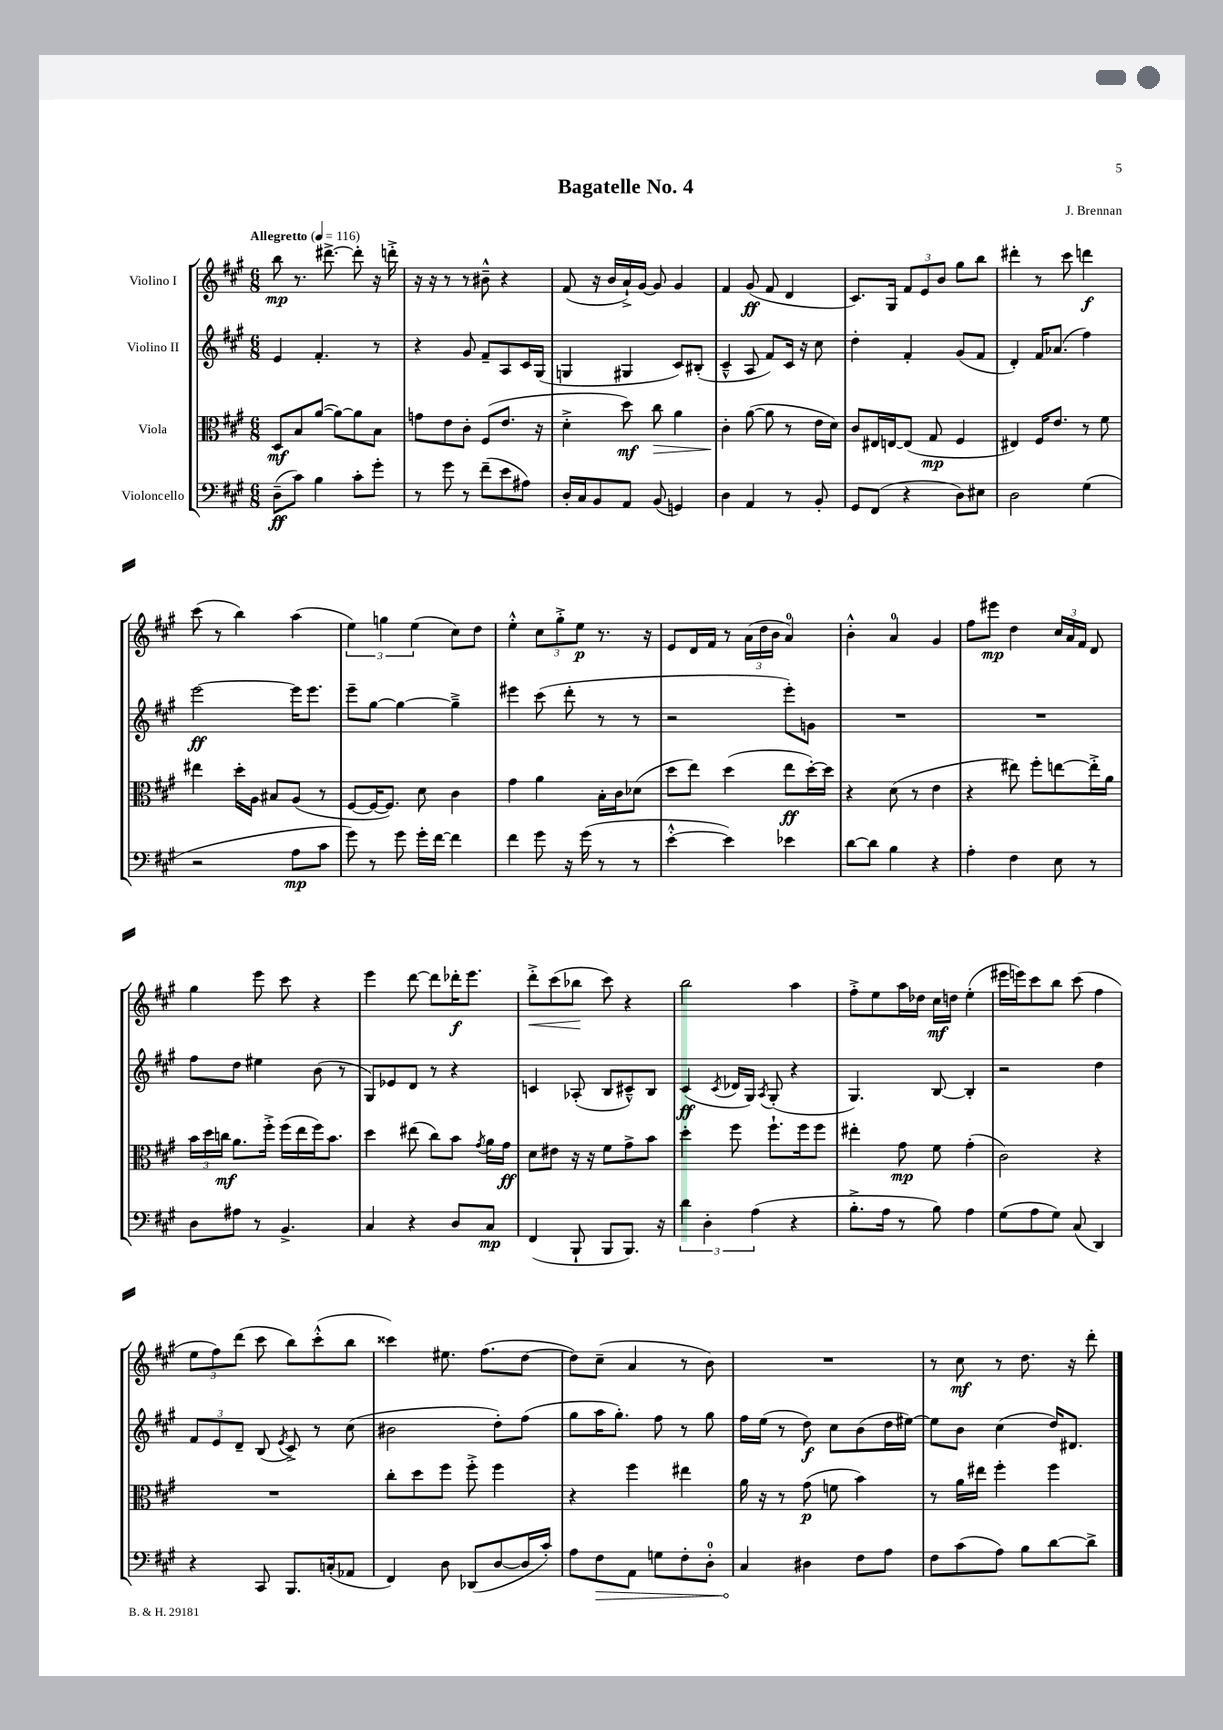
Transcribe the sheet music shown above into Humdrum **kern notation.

**kern	**kern	**kern	**kern
*staff4	*staff3	*staff2	*staff1
*clefF4	*clefC3	*clefG2	*clefG2
*k[f#c#g#]	*k[f#c#g#]	*k[f#c#g#]	*k[f#c#g#]
*M6/8	*M6/8	*M6/8	*M6/8
*MM116	*MM116	*MM116	*MM116
(8D~	8D	4e	8bb
8c#)	8B	.	8.r
4B	([8a	4.f#'	.
.	.	.	[8.ddd#^
.	8a_)	.	.
8c#'	8a]	.	8ddd#']
8g#'	8B	8r	16r
.	.	.	16ddd'^
=	=	=	=
8r	8g	4r	16r
.	.	.	16r
8g#	8e	.	8r
8r	8c#'	8g#	8r
(8f#~	(8F#	8f#~	8b#~^^
8e	8.e	8A	4r
8A#)	.	16c#	.
.	16r	(16G#	.
=	=	=	=
16D'	4d'^	4G	(8f#
16C#	.	.	.
8BB	.	.	16r
.	.	.	16b
8AA	8dd)	4G#	16a`^)
.	.	.	[16g#
(8BB	8cc#	.	8g#]
4GG)	4a	8c#)	4g#
.	.	(8B#'	.
=	=	=	=
4D	4c#'	4c#~^^	4f#
4AA	([8a	8A	(8g#
.	8a]	8f#)	8f#
8r	8r	16c#	4d
.	.	16r	.
8BB'	16e	8cc#	.
.	16d)	.	.
=	=	=	=
8GG#	8c#	4dd'	8.c#)
(8FF#	16E#	.	.
.	[16E	.	16G#
4r	(8E]	4f#'	12f#
.	.	.	12e
.	8G#	.	.
.	.	.	12b
8D)	4F#	(8g#	8gg#
8E#	.	8f#	8bb
=	=	=	=
2D	4E#)	4d')	4ddd#'
.	16F#	16f#	8r
.	8.e	(8.a-	.
.	.	.	8ccc#
(4G#	8r	4ff#)	4ddd
.	8f#	.	.
=	=	=	=
2r	4ee#	[2eee	(8ccc#
.	.	.	8r
.	16dd'	.	4bb)
.	16A	.	.
.	8B#	.	.
8A	(8A	16eee]	(4aa
.	.	8.eee	.
8c#	8r	.	.
=	=	=	=
8g#)	[8F#	8eee~	6ee)
8r	16F#_	[8gg#	.
.	.	.	6gg
.	8.F#])	.	.
8g#	.	4gg#_	.
.	.	.	(6ee
16g#'	8d	.	.
[16f#	.	.	.
4f#]	4c#	4gg#~^]	8cc#)
.	.	.	8dd
=	=	=	=
4f#	4g#	4eee#	4ee'^^
8g#	4a	(8ccc#	12cc#
.	.	.	12gg#'^
16r	.	8ddd'	.
.	.	.	12ee
(16g#	.	.	.
8r	16B'	8r	8.r
.	16c#	.	.
8r	(8d-	8r	.
.	.	.	16r
=	=	=	=
[4e'^^	8dd	2r	8e
.	8ee)	.	16d
.	.	.	16f#
4e])	(4dd	.	8r
.	.	.	(24a
.	.	.	24dd
.	.	.	24b
4e-	8ee	8eee')	4a)
.	[16dd')	8g	.
.	16dd]	.	.
=	=	=	=
[8d	4r	2.r	4b'^^
8d]	.	.	.
4B	(8d	.	4a
.	8r	.	.
4r	4e	.	4g#
=	=	=	=
4A'	4r	2.r	8ff#
.	.	.	8eee#
4F#	8ee#)	.	4dd
.	8ff#'	.	.
8E	[8ee	.	24cc#
.	.	.	24a
.	.	.	24f#
8r	16ee'^]	.	8d
.	16a	.	.
=	=	=	=
8D	24b	8ff#	4gg#
.	24dd	.	.
.	24cc	.	.
8A#	8.a	8dd	.
8r	.	4ee#	8eee
.	16ff#'^	.	.
4.BB^	(16ff#	.	8ccc#
.	16ee	.	.
.	16ff#)	(8b	4r
.	8.b	.	.
.	.	8r	.
=	=	=	=
4C#	4dd	8G#)	4eee
.	.	8e-	.
4r	(8ee#	8d	[8ddd
.	8cc#)	8r	8ddd]
8D	8b	4r	16ddd-'
.	.	.	8.eee
.	8qg#	.	.
8C#	16a	.	.
.	16g#	.	.
=	=	=	=
(4FF#	8d	4c	8ddd'^
.	8e#	.	(8ccc#
8BBB`	16r	(8A-'	8bb-
.	16r	.	.
8BBB	8f#	8B	8ccc#)
8.BBB)	8g#^	8c#~^^)	4r
.	8b	8B	.
16r	.	.	.
=	=	=	=
6d	4dd'	(4c#	2bb
6D'	.	.	.
.	.	8qc#	.
.	8ff#	16d-	.
.	.	16G#)	.
(6A	.	.	.
.	.	8qA	.
.	8.ff#`	(8G#'	.
4r	.	4r	4aa
.	16ff#	.	.
.	8ff#	.	.
=	=	=	=
8.B'^	4ee#'	4.G#)	8ff#'^
.	.	.	8ee
16A	.	.	.
8r	8g#	.	16aa
.	.	.	16dd-
8B)	8f#	[8B	16cc#
.	.	.	16dd
4A	(4g#'	4B']	(4ee'
=	=	=	=
(8G#	2c#)	2r	16eee#
.	.	.	16eee)
8A	.	.	8ccc#
8G#)	.	.	8bb
(8C#	.	.	(8ccc#
4DD)	4r	4dd	4ff#
=	=	=	=
4r	2.r	12f#	12ee
.	.	12e	12ff#)
.	.	12d~	(12ddd
8CC#	.	(8B	8ccc#
.	.	8qe	.
8.BBB	.	8c#^)	8bb)
.	.	8r	(8ccc#'^^
(16C'	.	.	.
8AA-	.	(8cc#	8bb
=	=	=	=
4FF#)	8cc#'	2b#	4ccc##)
.	8dd	.	.
8D	8ff#	.	8.ee#
(8DD-	8ff#'^	.	.
.	.	.	(8.ff#
[8D	4ff#	8dd')	.
16D]	.	(8ff#	[8dd
16c#')	.	.	.
=	=	=	=
8A	4r	8gg#	8dd])
8F#	.	16aa	(8cc#~
.	.	8.gg#')	.
8AA	4ff#	.	4a
8G	.	8ff#	.
8F#'	4ee#	8r	8r
8D'	.	8gg#	8b)
=	=	=	=
4C#	16a	16ff#	2.r
.	16r	(16ee	.
.	8r	8r	.
4D#	(8g#	8dd)	.
.	8f	8cc#	.
8F#	4b)	(8b	.
8A	.	16dd	.
.	.	[16ee#)	.
=	=	=	=
8F#	8r	8ee#]	8r
(8c#	16a	8b	8cc#
.	16ee#	.	.
8A)	4ff#'	(4cc#	8r
8B	.	.	8.dd
[8d	4ff#	16dd)	.
.	.	8.d#	16r
8d^]	.	.	8ddd'
==	==	==	==
*-	*-	*-	*-
